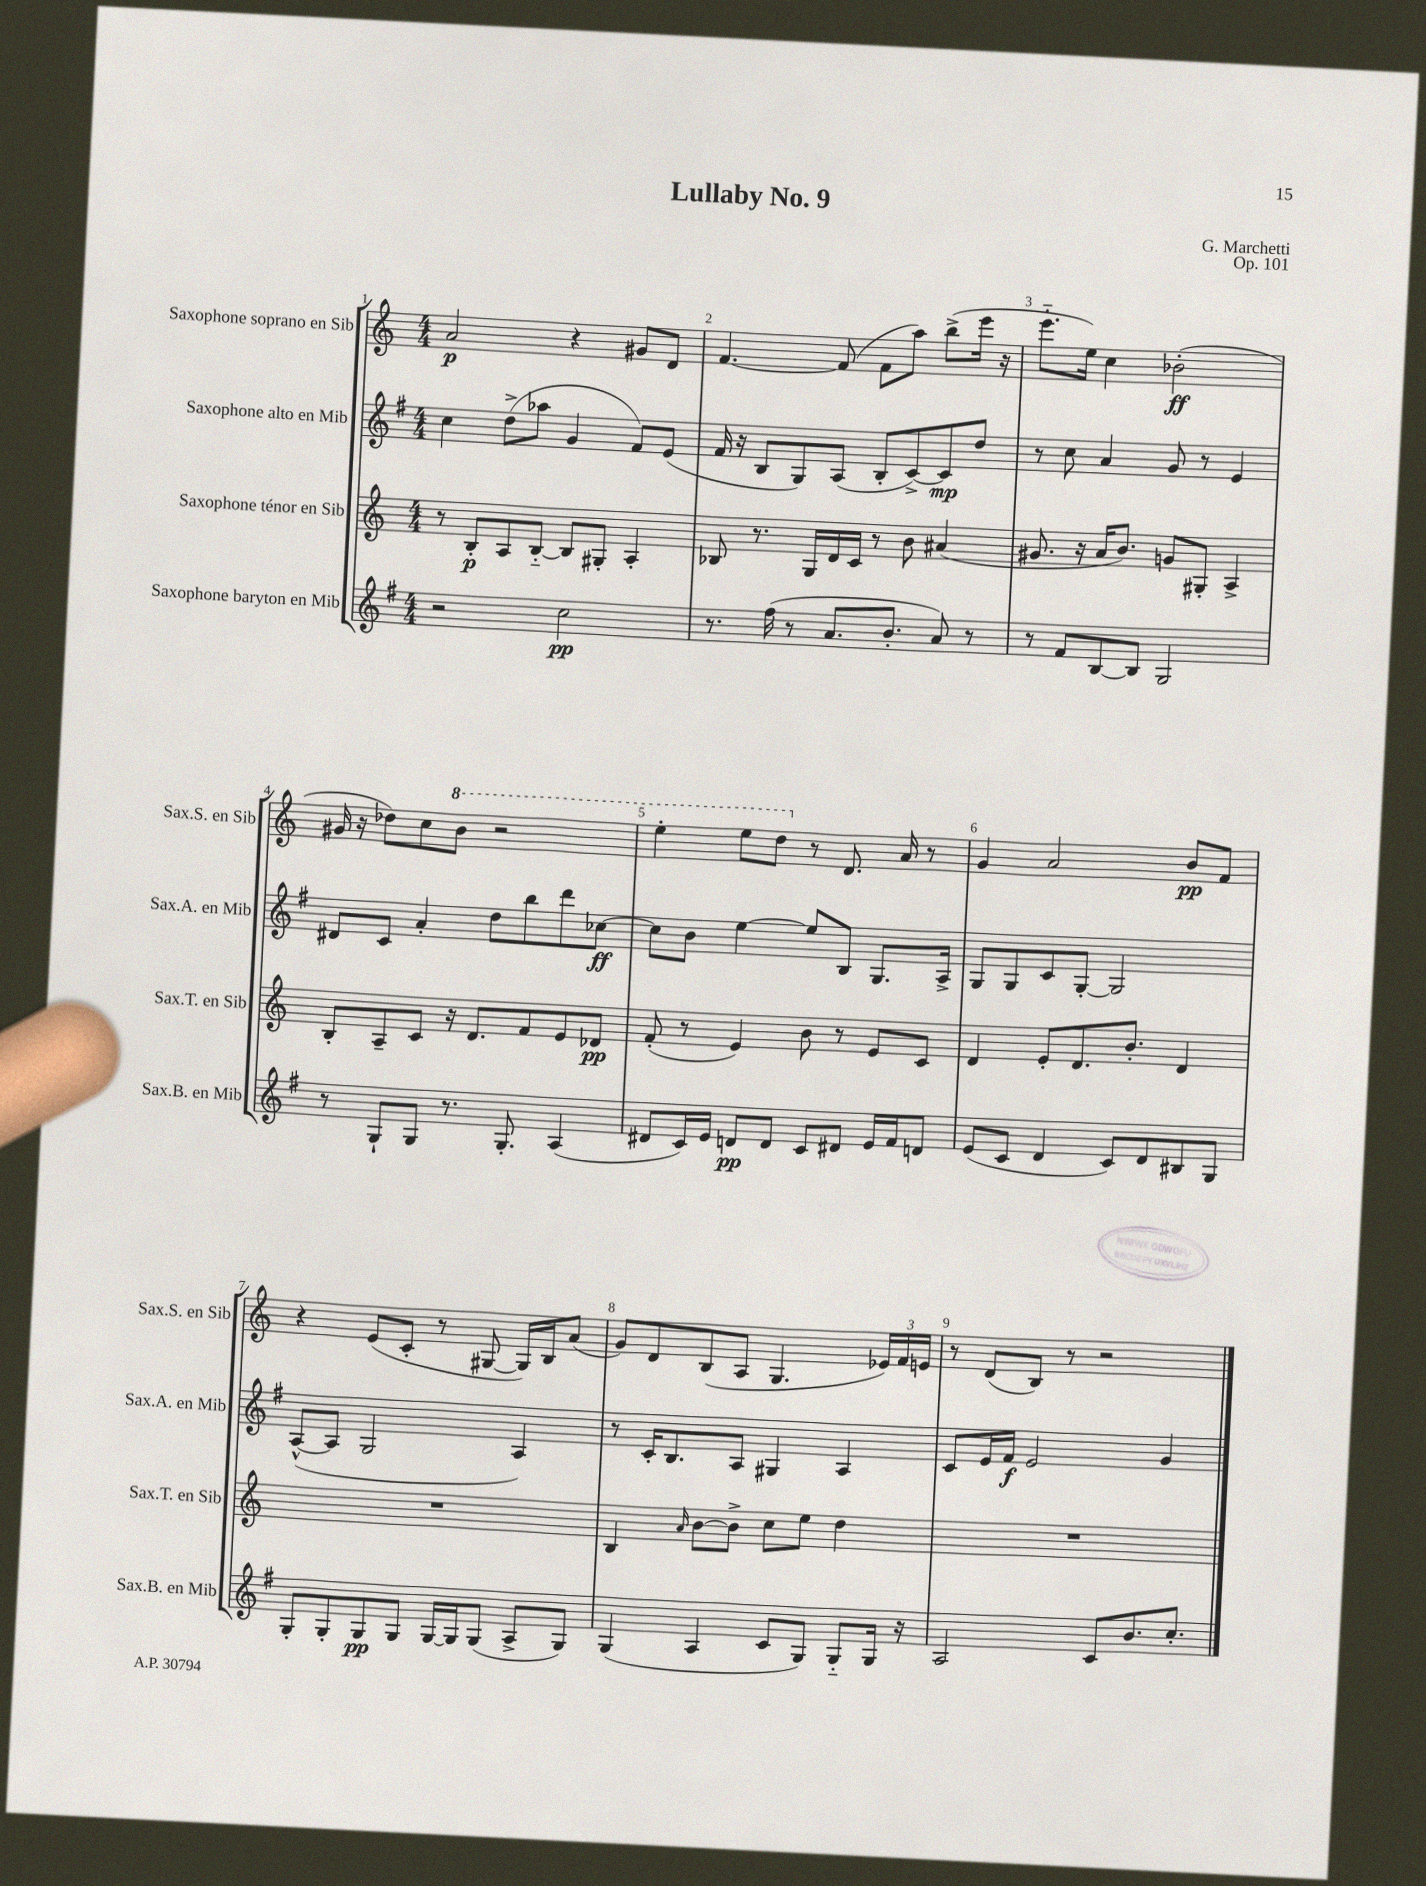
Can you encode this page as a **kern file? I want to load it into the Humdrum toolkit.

**kern	**kern	**kern	**kern
*staff4	*staff3	*staff2	*staff1
*clefG2	*clefG2	*clefG2	*clefG2
*k[f#]	*k[]	*k[f#]	*k[]
*M4/4	*M4/4	*M4/4	*M4/4
2r	8r	4cc	2a
.	8B'	.	.
.	8A	(8dd^	.
.	[8B'~	8aa-	.
2cc	8B]	4g	4r
.	8G#'	.	.
.	4A'	8f#)	8g#
.	.	(8e	8d
=	=	=	=
8.r	8B-	16f#	[4.f
.	.	16r	.
.	8.r	8B	.
(16ff#	.	.	.
8r	.	8G)	.
.	16G	.	.
8.a	16d	(8A	(8f]
.	16c	.	.
.	8r	8B'	8f
8.b'	.	.	.
.	8b	[8c^)	8aa)
8a)	(4a#	8c]	(8bb^
8r	.	8dd	16eee
.	.	.	16r
=	=	=	=
8r	8.g#	8r	8.eee'~
8f#	.	8cc	.
.	16r	.	16ee)
[8B	16a	4a	4cc
.	8.b)	.	.
8B]	.	.	.
2G	8g	8g	(2b-'
.	8G#'	8r	.
.	4A^	4e	.
=	=	=	=
8r	8B'	8d#	16g#
.	.	.	16r
8G`	8A~	8c	8dd-)
8G	8c	4a'	8cc
8.r	16r	.	8bb
.	8.d	.	.
.	.	8dd	2r
8.G'	.	.	.
.	8f	8bb	.
(4A	8e	8ddd	.
.	8d-	[8cc-	.
=	=	=	=
8d#	(8f'	8cc-]	4eee'
16c)	8r	8b	.
16e	.	.	.
8d	4e)	[4ee	8eee
8d	.	.	8ddd
8c	8b	8ee]	8r
8d#	8r	8B	8.d
16e	8e	8.G	.
16f#	.	.	16a
8d	8c	.	8r
.	.	16A^	.
=	=	=	=
(8e	4d	8G	4g
8c	.	8G	.
4d	8e'	8c	2a
.	8.d	[8G'	.
8c)	.	2G]	.
.	8.b'	.	.
8d	.	.	.
8B#	4d	.	8b
8G	.	.	8f
=	=	=	=
8G'	1r	([8A^^	4r
8G'	.	8A]	.
8G	.	2G	(8e
8G	.	.	8c'
[16G	.	.	8r
16G]	.	.	.
(8G	.	.	[8G#
8A^	.	4A)	16G#])
.	.	.	16B
8G)	.	.	(8a
=	=	=	=
(4G	4B	8r	8g)
.	.	16c'	8d
.	.	8.B	.
.	16qqa	.	.
4A	[8b	.	(8B
.	8b^]	8A	8A
8c	8cc	4G#	4.G
8G)	8ee	.	.
8G'~	4dd	4A	.
16G	.	.	24e-)
.	.	.	24f
16r	.	.	.
.	.	.	24e
=	=	=	=
2A	1r	8c	8r
.	.	16e	(8d
.	.	16f#	.
.	.	2e	8B)
.	.	.	8r
8c	.	.	2r
8.b	.	.	.
.	.	4g	.
8.cc'	.	.	.
==	==	==	==
*-	*-	*-	*-
